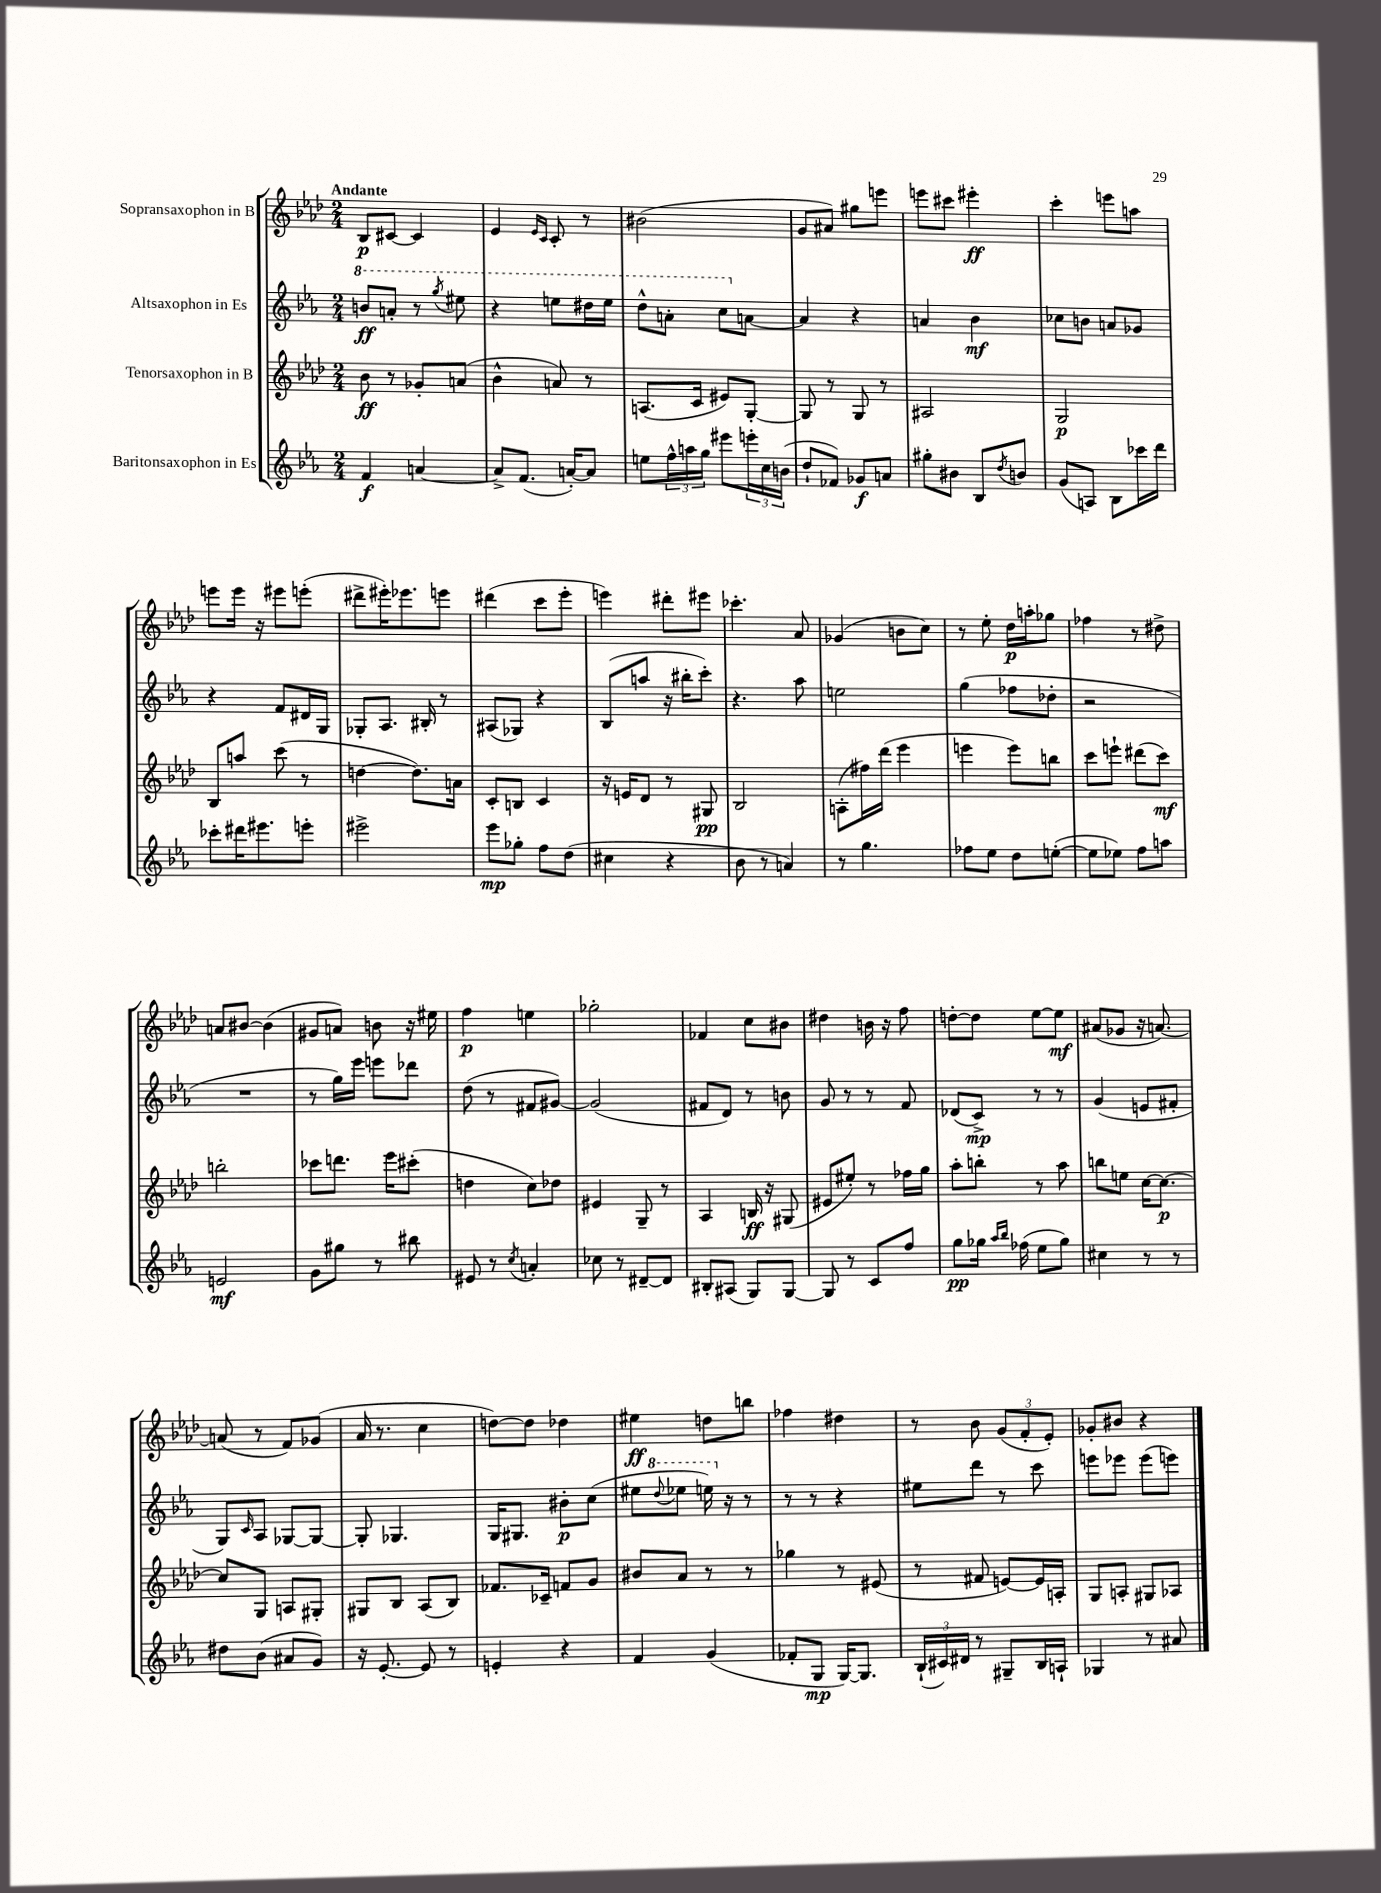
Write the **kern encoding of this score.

**kern	**kern	**kern	**kern
*staff4	*staff3	*staff2	*staff1
*clefG2	*clefG2	*clefG2	*clefG2
*k[b-e-a-]	*k[b-e-a-d-]	*k[b-e-a-]	*k[b-e-a-d-]
*M2/4	*M2/4	*M2/4	*M2/4
4f	8b-	8bb	8B-
.	8r	8aa'	[8c#
[4a	8g-'	8r	4c#]
.	.	8qggg	.
.	(8a	8eee#	.
=	=	=	=
8a^]	4b-^^	4r	4e-
(8.f	.	.	.
.	.	.	16qqe-
.	.	.	16qqc
.	8a)	8eee	8c'
[16a')	.	.	.
8a]	8r	16ddd#	8r
.	.	16eee	.
=	=	=	=
8ee	(8.A	8ddd^^	(2b#
24ff^^	.	8aa'	.
24aa	.	.	.
.	16c	.	.
24gg	.	.	.
8eee#	8e#)	8ccc	.
24eee'	[8G'	[8a	.
24cc	.	.	.
(24b	.	.	.
=	=	=	=
8dd`	8G]	4a]	8g
8f-)	8r	.	8a#)
8g-	8G	4r	8gg#
8a	8r	.	8eee
=	=	=	=
8gg#'	2A#	4a	8eee
8b#	.	.	8ccc#
8B-	.	4b-	4eee#'
8qdd	.	.	.
8b	.	.	.
=	=	=	=
(8g	2G	8cc-	4ccc'
8A)	.	8b	.
8B-	.	8a	8eee
16ccc-	.	8g-	8aa
16ddd	.	.	.
=	=	=	=
8ccc-'	8B-	4r	8eee
16ddd#	8aa	.	16eee
8.eee#	.	.	16r
.	(8ccc	8f	8eee#
8eee'	8r	16d#	(8eee'
.	.	16G	.
=	=	=	=
2eee#^	[4dd	8G-'	8ddd#^
.	.	8.A-	16eee#')
.	.	.	8.eee-
.	8.dd])	.	.
.	.	16B#'	.
.	.	8r	8eee
.	16a	.	.
=	=	=	=
8eee-	8c'	(8A#	(4ddd#
8gg-'	8B	8G-)	.
8ff	4c	4r	8ccc
(8dd	.	.	8eee-'
=	=	=	=
4cc#	16r	(8B-	4eee)
.	16e	.	.
.	8d-	8aa	.
4r	8r	16r	8ddd#'
.	.	16bb#'	.
.	8G#	8ccc')	8eee#
=	=	=	=
8b-	2B-	4.r	4.ccc-'
8r	.	.	.
4a)	.	.	.
.	.	8aa-	8a-
=	=	=	=
8r	(8A'	2ee	(4g-
4.gg	16ff#)	.	.
.	(16ddd-	.	.
.	4eee-	.	8b
.	.	.	8cc)
=	=	=	=
8ff-	4eee	(4gg	8r
8ee-	.	.	8ee-'
8dd	8eee)	8ff-	16dd-
.	.	.	16aa'
([8ee'	8bb	8dd-'	8gg-
=	=	=	=
8ee]	8ccc	2r	4ff-
8ee-)	8eee`	.	.
8ff	(8ddd#	.	8r
8aa	8ccc)	.	8dd#^
=	=	=	=
2e	2bb'	2r	8a
.	.	.	[8b#
.	.	.	(4b#]
=	=	=	=
8g	8ccc-	8r	8g#
8gg#	8.ddd	16gg)	8a)
.	.	16eee-	.
8r	.	8eee	8b
.	16eee-	.	.
8bb#	(8ccc#'	8ddd-	16r
.	.	.	16ee#
=	=	=	=
8e#	4dd	(8dd	4ff
8r	.	8r	.
8qcc	.	.	.
4a'	8cc)	8f#	4ee
.	8dd-	[8g#)	.
=	=	=	=
8cc-	4e#	(2g#]	2gg-'
8r	.	.	.
[8d#~	8G~	.	.
8d#]	8r	.	.
=	=	=	=
8B#'	4A-	8f#	4f-
(8A#	.	8d)	.
8G)	16B	8r	8cc
.	16r	.	.
[8G	(8G#	8b	8b#
=	=	=	=
8G]	8e#	8g	4dd#
8r	8ee#')	8r	.
8c	8r	8r	16b
.	.	.	16r
8ff	16ff-	8f	8ff
.	16gg	.	.
=	=	=	=
8gg	8aa-'	(8d-	[8dd'
16gg-	8bb'	8c^)	8dd]
16qqaa-	.	.	.
16qqbb-	.	.	.
(16ff-	.	.	.
8ee-	8r	8r	[8ee-
8gg-)	8aa-	8r	8ee-]
=	=	=	=
4cc#	8bb	(4g	(8a#
.	8ee	.	8g-
8r	[16cc	8e	16r
.	8.cc_	.	[8.a)
8r	.	8f#'	.
=	=	=	=
8dd#	8cc]	8G)	(8a]
.	.	16qqc	.
(8b-	8G	8A-	8r
8a#	8A	[8G-	8f)
8g)	8G#'	8G-_	(8g-
=	=	=	=
16r	8G#	8G-']	16a-
[8.e-'	.	.	8.r
.	8B-	4.G-	.
8e-]	(8A-	.	4cc
8r	8B-)	.	.
=	=	=	=
4e'	8.f-	16G	[8dd)
.	.	8.G#	.
.	.	.	8dd]
.	16c-~	.	.
4r	8f	8b#'	4dd-
.	8g	(8cc	.
=	=	=	=
4f	8b#	8ee#	4ee#
.	.	8qqddd	.
.	8a-	8eee-	.
(4g	8r	16eee)	8dd
.	.	16r	.
.	8r	8r	8bb
=	=	=	=
8f-'	4gg-	8r	4ff-
8G	.	8r	.
[16G)	8r	4r	4dd#
8.G]	.	.	.
.	(8e#	.	.
=	=	=	=
(24B-`	8r	8ee#	8r
24c#)	.	.	.
24d#	.	.	.
8r	8f#	8ddd	8b-
8G#~	[8e)	8r	(12g
.	.	.	12f'
16B-	16e]	8ccc	.
.	.	.	12e-')
16A`	16A'	.	.
=	=	=	=
4G-	8G	8eee	8g-'
.	8A'	8eee-	8b#
8r	8G#	(8eee-	4r
8a#	8A-	8eee)	.
==	==	==	==
*-	*-	*-	*-
